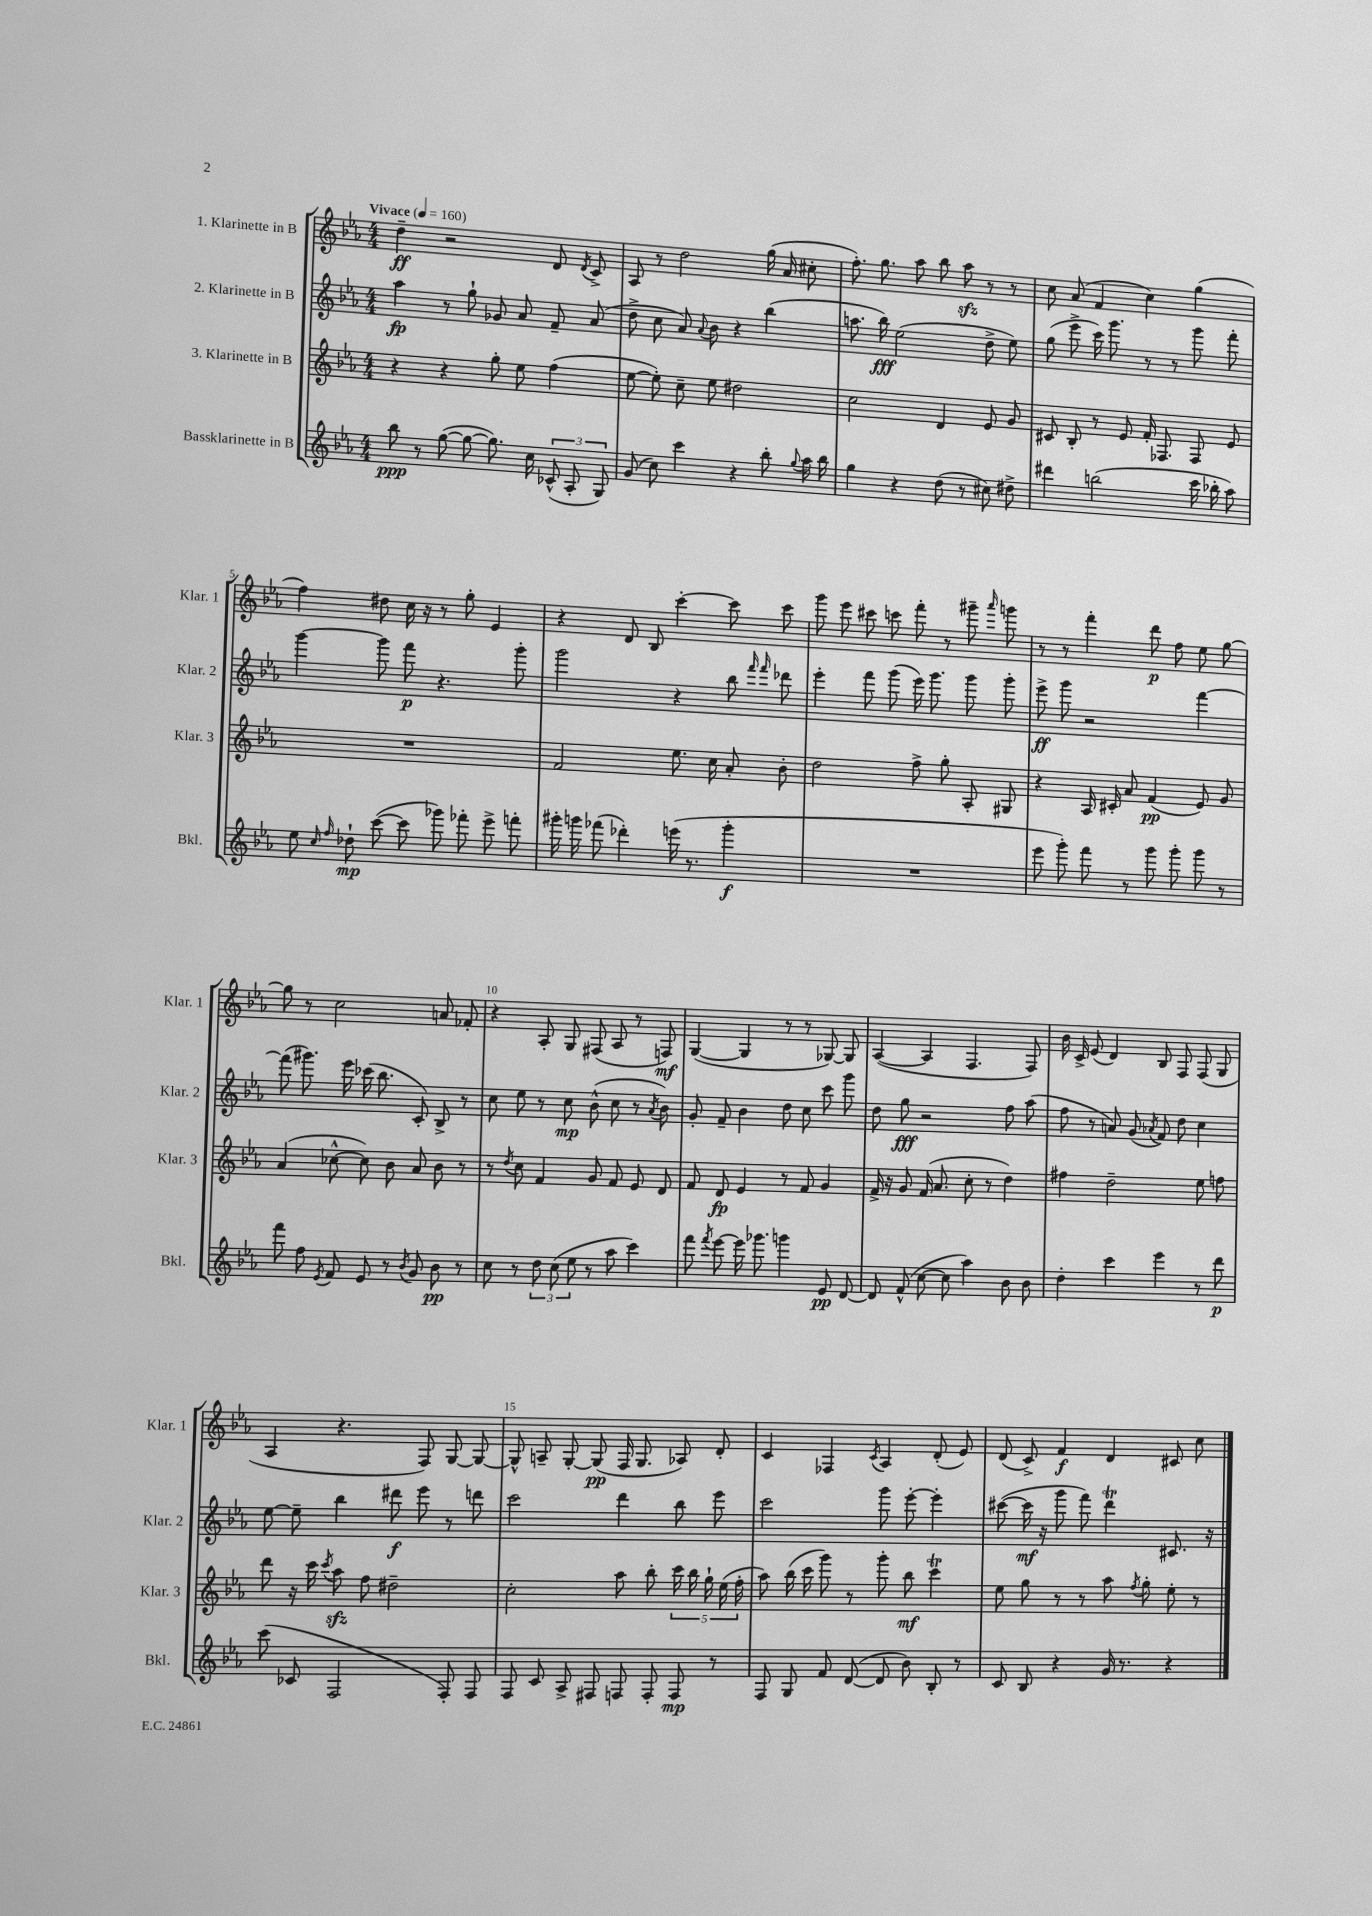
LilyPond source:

<<
\new StaffGroup <<
\new Staff = "s0" \with { instrumentName = "1. Klarinette in B" shortInstrumentName = "Klar. 1" } {
    \clef treble \key ees \major \numericTimeSignature \time 4/4 \tempo "Vivace" 4 = 160
    \autoBeamOff d''4--\ff r2 d'8 \acciaccatura { d'8 } c'8-> |
    aes8 r8 d''2 g''16( aes'16 cis''8-. |
    f''8.-.) g''8. aes''8 bes''8 aes''8\sfz r8 r8 |
    c''8 aes'8( f'4 c''4) g''4( |
    f''4) dis''8 c''16 r16 r8 g''8-. ees'4 |
    r4 d'8 bes8 c'''4~-. c'''8 c'''8 |
    g'''8 ees'''8 cis'''8 c'''8 f'''8-. r8 gis'''8-- \grace { aes'''16 } g'''8 |
    r8 r8 f'''4-. d'''8\p f''8 ees''8 g''8~ |
    g''8 r8 c''2 a'8 fes'8-. |
    r4 aes8-. g8 fis8( aes8 r8 f8\mf) |
    g4~( g4 r8 r8 ges8~) ges8 |
    aes4~( aes4 f4. f8) |
    bes'16 c'16-> ees'8( d'4) bes8 f8 f8( g8 |
    aes4 r4. f8) g8~ g8~ |
    g8-^ a8-- g8~-. g8\pp( f16 g8. aes8) d'8-. |
    c'4 fes4 \acciaccatura { c'8 } aes4 d'8-.( ees'8) |
    d'8( c'8->) f'4\f d'4 cis'8 c''8 \bar "|." |
}
\new Staff = "s1" \with { instrumentName = "2. Klarinette in B" shortInstrumentName = "Klar. 2" } {
    \clef treble \key ees \major \numericTimeSignature \time 4/4
    \autoBeamOff aes''4\fp r8 g''8-! ges'8 aes'8 f'8-- aes'8( |
    d''8-> c''8 aes'8) \appoggiatura { aes'8 } bes'8 r4 bes''4( |
    a''8. bes''16\fff) ees''2( d''8-> ees''8) |
    g''8( ees'''8-> c'''16) g'''8. r8 r8 g'''8 f'''8-. |
    g'''4~ g'''8 f'''8\p r4. g'''8-. |
    g'''2 r4 bes''8 \grace { f'''16 f'''16 } des'''8 |
    ees'''4-. f'''8 g'''8( ees'''16) g'''8. g'''8 g'''8-. |
    ees'''8->\ff g'''8 r2 f'''4~ |
    f'''8( gis'''8.) ees'''16 ces'''16( bes''8. c'8-.) bes8-> r8 |
    c''8 ees''8 r8 c''8\mp bes'8-^( c''8 r8 \acciaccatura { aes'8 } bes'8) |
    g'8-. f'8-- bes'4 d''8 c''8 c'''8 g'''8 |
    d''8 g''8\fff r2 f''8 aes''8( |
    f''8 r8 a'8) g'8( \acciaccatura { aes'8 } f'8) d''8 c''4 |
    ees''8~ ees''8-- bes''4 dis'''8\f ees'''8 r8 d'''8 |
    c'''2 d'''4 bes''8 ees'''8 |
    c'''2 g'''8 ees'''8~-. ees'''4-. |
    cis'''8~( cis'''16\mf r16 g'''8 f'''8) d'''4\trill cis'8. r16 \bar "|." |
}
\new Staff = "s2" \with { instrumentName = "3. Klarinette in B" shortInstrumentName = "Klar. 3" } {
    \clef treble \key ees \major \numericTimeSignature \time 4/4
    \autoBeamOff r4 r4 g''8-. ees''8 f''4( |
    ees''8~ ees''8-.) c''8-- ees''8 dis''2 |
    c''2 d'4 ees'8 g'8 |
    cis'8 bes8-. r8 ees'8 f'16-. fes8. fes8 ees'8 |
    R1 |
    f'2 ees''8. c''16 aes'8-. bes'8-. |
    d''2 f''8-> g''8-. aes8-. gis8 |
    r4 aes16 cis'16-. aes'8 f'4\pp( ees'8) g'8 |
    aes'4( ces''8~-^ ces''8) bes'8 aes'8 bes'8 r8 |
    r8 \acciaccatura { d''8 } c''8 f'4 g'8 f'8 ees'8 d'8 |
    f'8 d'8\fp ees'4 r8 f'8 g'4 |
    f'16-> r16 g'8 f'16( aes'8. c''8-. r8 d''4) |
    fis''4 d''2-- ees''8 f''8 |
    d'''8 r16 c'''16 \acciaccatura { c'''8 } aes''8\sfz f''8 dis''2-- |
    c''2-. aes''8 bes''8-. \tuplet 5/4 { c'''16 bes''16 g''16-! ees''16( f''16-. } |
    aes''8) bes''16( c'''16 g'''8) r8 g'''8-. bes''8\mf c'''4\trill |
    ees''8 g''8 r8 r8 aes''8 \acciaccatura { f''8 } g''8-. ees''8-. r8 \bar "|." |
}
\new Staff = "s3" \with { instrumentName = "Bassklarinette in B" shortInstrumentName = "Bkl." } {
    \clef treble \key ees \major \numericTimeSignature \time 4/4
    \autoBeamOff bes''8\ppp r8 g''8~( g''8~ g''8.) c''16 \tuplet 3/2 { ces'8-^( aes8-. g8) } |
    g'8( c''8) c'''4 r4 bes''8-. \appoggiatura { g''8 } aes''16 bes''16 |
    g''4 r4 d''8( r8 cis''8) dis''8-> |
    dis'''4 b''2( c'''16 bes''16-. aes''8) |
    ees''8 \grace { c''16 f''16 } des''8-!\mp c'''8~( c'''8 ges'''8) fes'''8-. ees'''8-> f'''8-. |
    gis'''16-. g'''16 fes'''8( des'''4-.) e'''16( r8. g'''4-.\f |
    R1 |
    ees'''8 g'''8-.) f'''8 r8 g'''8 g'''8-. g'''8 r8 |
    f'''8 f''8 \acciaccatura { ees'8 } f'8 ees'8 r8 \acciaccatura { bes'8 } g'8 bes'8\pp r8 |
    c''8 r8 \tuplet 3/2 { d''8 c''8( ees''8 } r8 aes''8 c'''4) |
    f'''8 \acciaccatura { f'''8 } ees'''8~ ees'''16 ges'''8. g'''4 ees'8\pp d'8~ |
    d'8 f'8-^( c''8~ c''8 aes''4) bes'8 bes'8 |
    d''4-. c'''4 ees'''4 r8 d'''8\p |
    c'''8( ces'8 f2 f8-.) f8 |
    f8 c'8 aes8-> fis8 f8 f8-. f8\mp r8 |
    f8 g8 f'8 d'8~( d'8 bes'8) bes8-. r8 |
    c'8 bes8 r4 g'16 r8. r4 \bar "|." |
}
>>
>>
\layout { \context { \Score \override BarNumber.break-visibility = ##(#f #t #t) barNumberVisibility = #(every-nth-bar-number-visible 5) } }
